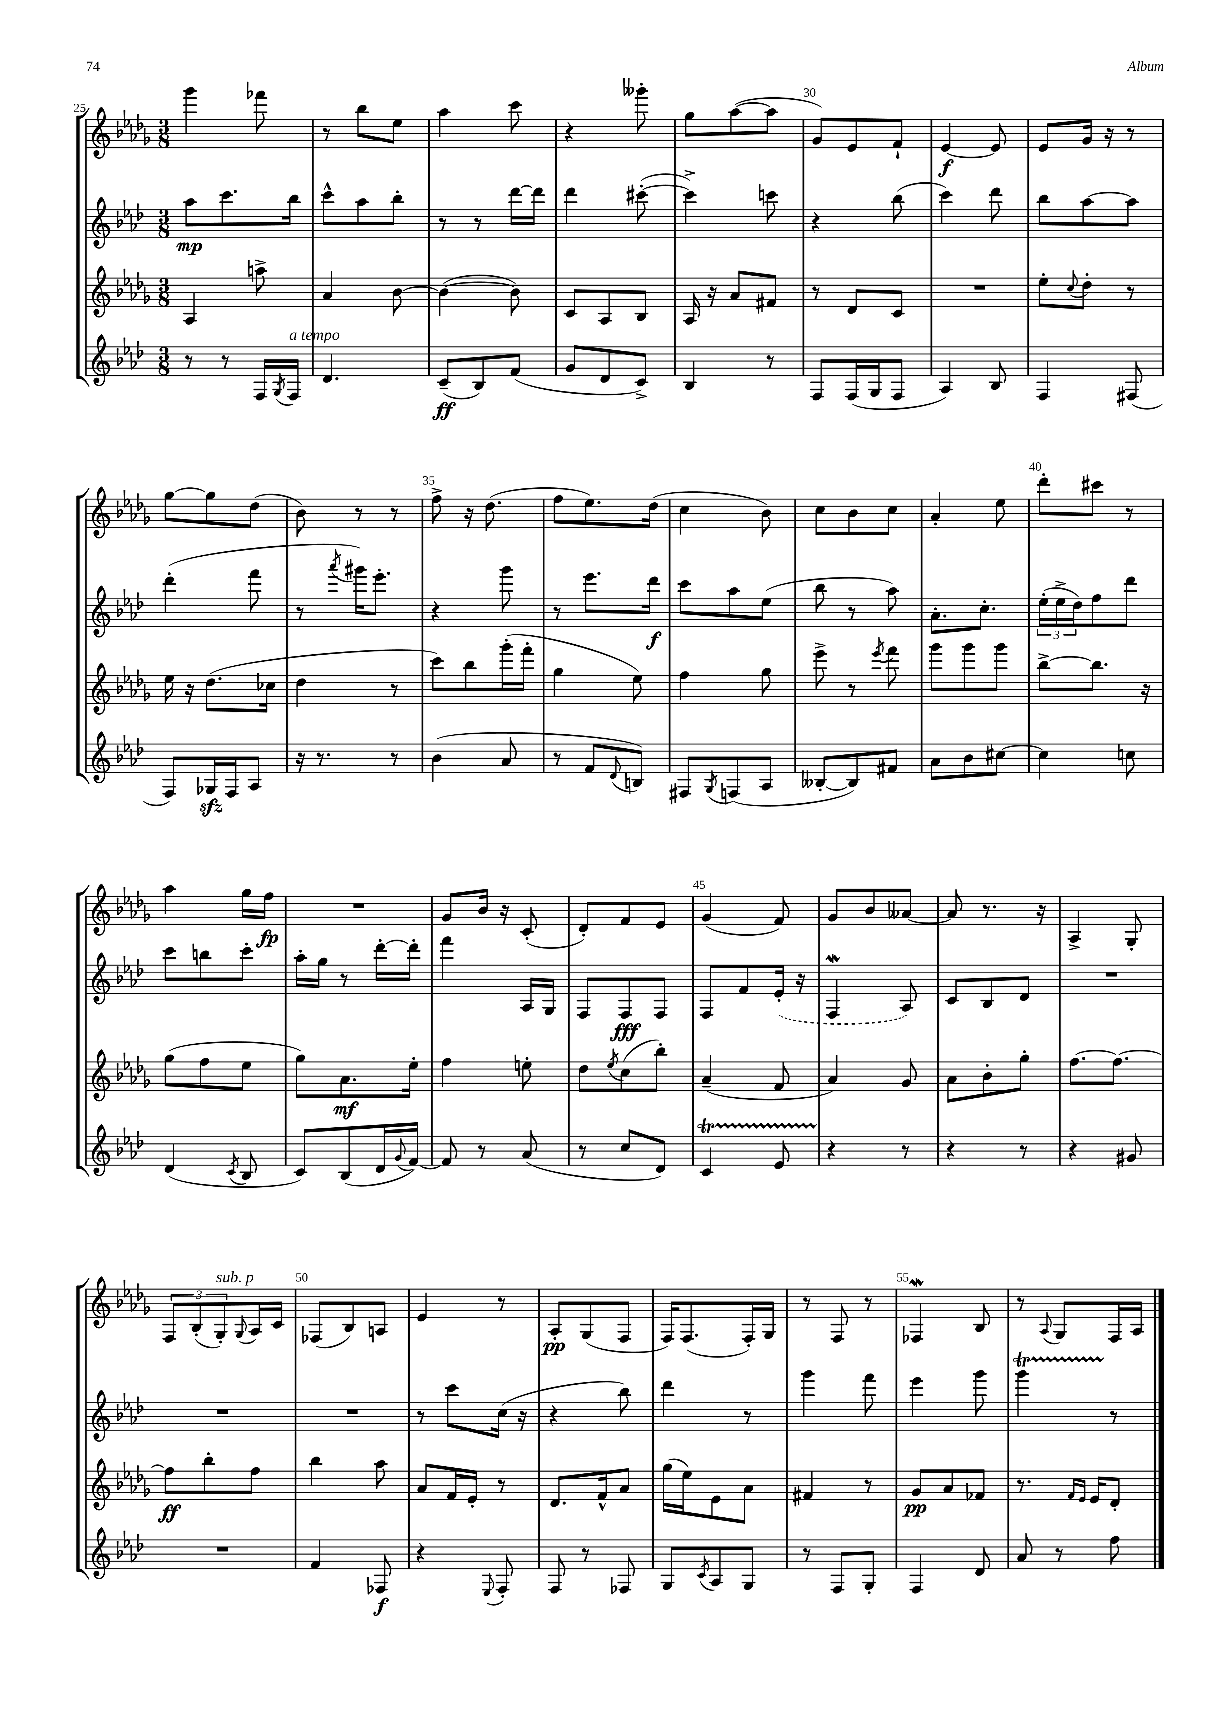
<<
\new StaffGroup <<
\new Staff = "s0" {
    \clef treble \key des \major \numericTimeSignature \time 3/8
    ges'''4 fes'''8 |
    r8 bes''8 ees''8 |
    aes''4 c'''8 |
    r4 geses'''8-. |
    ges''8 aes''8~( aes''8 |
    ges'8) ees'8 f'8-! |
    ees'4~\f ees'8 |
    ees'8 ges'16 r16 r8 |
    ges''8~ ges''8 des''8( |
    bes'8) r8 r8 |
    f''8-> r16 des''8.( |
    f''8 ees''8.) des''16( |
    c''4 bes'8) |
    c''8 bes'8 c''8 |
    aes'4-. ees''8 |
    des'''8-. cis'''8 r8 |
    aes''4 ges''16 f''16\fp |
    R4. |
    ges'8 bes'16 r16 c'8-.( |
    des'8-.) f'8 ees'8 |
    ges'4( f'8) |
    ges'8 bes'8 aeses'8~ |
    aeses'8 r8. r16 |
    aes4-> ges8-. |
    \tuplet 3/2 { f8 bes8-.( ges8-.^\markup { \italic "sub. p" }) } \appoggiatura { ges8 } aes16 c'16 |
    fes8( bes8) a8 |
    ees'4 r8 |
    aes8-.\pp ges8( f8 |
    f16) f8.( f16-.) ges16 |
    r8 f8 r8 |
    fes4\mordent bes8 |
    r8 \appoggiatura { aes8 } ges8 f16 aes16 \bar "|." |
}
\new Staff = "s1" {
    \clef treble \key aes \major \numericTimeSignature \time 3/8
    aes''8\mp c'''8. bes''16 |
    c'''8-^ aes''8 bes''8-. |
    r8 r8 des'''16~ des'''16 |
    des'''4 cis'''8~-.( |
    cis'''4->) c'''8 |
    r4 bes''8( |
    c'''4) des'''8 |
    bes''8 aes''8~ aes''8 |
    des'''4-.( f'''8 |
    r8 \acciaccatura { aes'''8 } gis'''16) ees'''8.-. |
    r4 g'''8 |
    r8 ees'''8. des'''16\f |
    c'''8 aes''8 ees''8( |
    bes''8 r8 aes''8) |
    aes'8.-. c''8.-. |
    \tuplet 3/2 { ees''16-.( ees''16-> des''16) } f''8 des'''8 |
    c'''8 b''8 c'''8-. |
    aes''16-. g''16 r8 des'''16~-. des'''16-. |
    f'''4 aes16 g16 |
    f8 f8\fff f8 |
    f8 f'8 \once \slurDashed ees'16-.( r16 |
    f4\mordent aes8) |
    c'8 bes8 des'8 |
    R4. |
    R4. |
    R4. |
    r8 c'''8 c''16( r16 |
    r4 bes''8) |
    des'''4 r8 |
    g'''4 f'''8 |
    ees'''4 g'''8 |
    g'''4\startTrillSpan r8\stopTrillSpan \bar "|." |
}
\new Staff = "s2" {
    \clef treble \key des \major \numericTimeSignature \time 3/8
    aes4 a''8-> |
    aes'4 bes'8~ |
    bes'4~( bes'8) |
    c'8 aes8 bes8 |
    aes16 r16 aes'8 fis'8 |
    r8 des'8 c'8 |
    R4. |
    ees''8-. \appoggiatura { c''8 } des''8-. r8 |
    ees''16 r16 des''8.( ces''16 |
    des''4 r8 |
    c'''8) bes''8 ges'''16-.( f'''16-. |
    ges''4 ees''8) |
    f''4 ges''8 |
    ees'''8-> r8 \acciaccatura { ees'''8 } f'''8 |
    ges'''8 ges'''8 ges'''8 |
    bes''8~-> bes''8. r16 |
    ges''8( f''8 ees''8 |
    ges''8) aes'8.\mf ees''16-. |
    f''4 e''8-. |
    des''8 \acciaccatura { ees''8 } c''8( bes''8-.) |
    aes'4--( f'8 |
    aes'4) ges'8 |
    aes'8 bes'8-. ges''8-. |
    f''8.~ f''8.~ |
    f''8\ff bes''8-. f''8 |
    bes''4 aes''8 |
    aes'8 f'16 ees'16-. r8 |
    des'8. f'16-^ aes'8 |
    ges''16( ees''16) ees'8 aes'8 |
    fis'4 r8 |
    ges'8\pp aes'8 fes'8 |
    r8. \grace { f'16 ees'16 } ees'16 des'8-. \bar "|." |
}
\new Staff = "s3" {
    \clef treble \key aes \major \numericTimeSignature \time 3/8
    r8 r8 f16 \acciaccatura { g8 } f16^\markup { \italic "a tempo" } |
    des'4. |
    c'8--\ff( bes8) f'8( |
    g'8 des'8 c'8->) |
    bes4 r8 |
    f8 f16( g16 f8 |
    aes4) bes8 |
    f4 fis8( |
    f8) ges16\sfz f16 aes8 |
    r16 r8. r8 |
    bes'4( aes'8 |
    r8 f'8 \appoggiatura { des'8 } b8) |
    fis8 \acciaccatura { g8 } f8( aes8 |
    beses8~-. beses8) fis'8 |
    aes'8 bes'8 cis''8~ |
    cis''4 c''8 |
    des'4( \acciaccatura { c'8 } bes8 |
    c'8) bes8( des'16 \appoggiatura { g'8 } f'16~) |
    f'8 r8 aes'8( |
    r8 c''8 des'8) |
    c'4\startTrillSpan ees'8 |
    r4\stopTrillSpan r8 |
    r4 r8 |
    r4 gis'8 |
    R4. |
    f'4 fes8\f |
    r4 \appoggiatura { ees8 } f8-. |
    f8 r8 fes8 |
    g8 \acciaccatura { c'8 } aes8 g8 |
    r8 f8 g8-. |
    f4 des'8 |
    aes'8 r8 f''8 \bar "|." |
}
>>
>>
\layout { \context { \Score currentBarNumber = #25 \override BarNumber.break-visibility = ##(#f #t #t) barNumberVisibility = #(every-nth-bar-number-visible 5) } }
